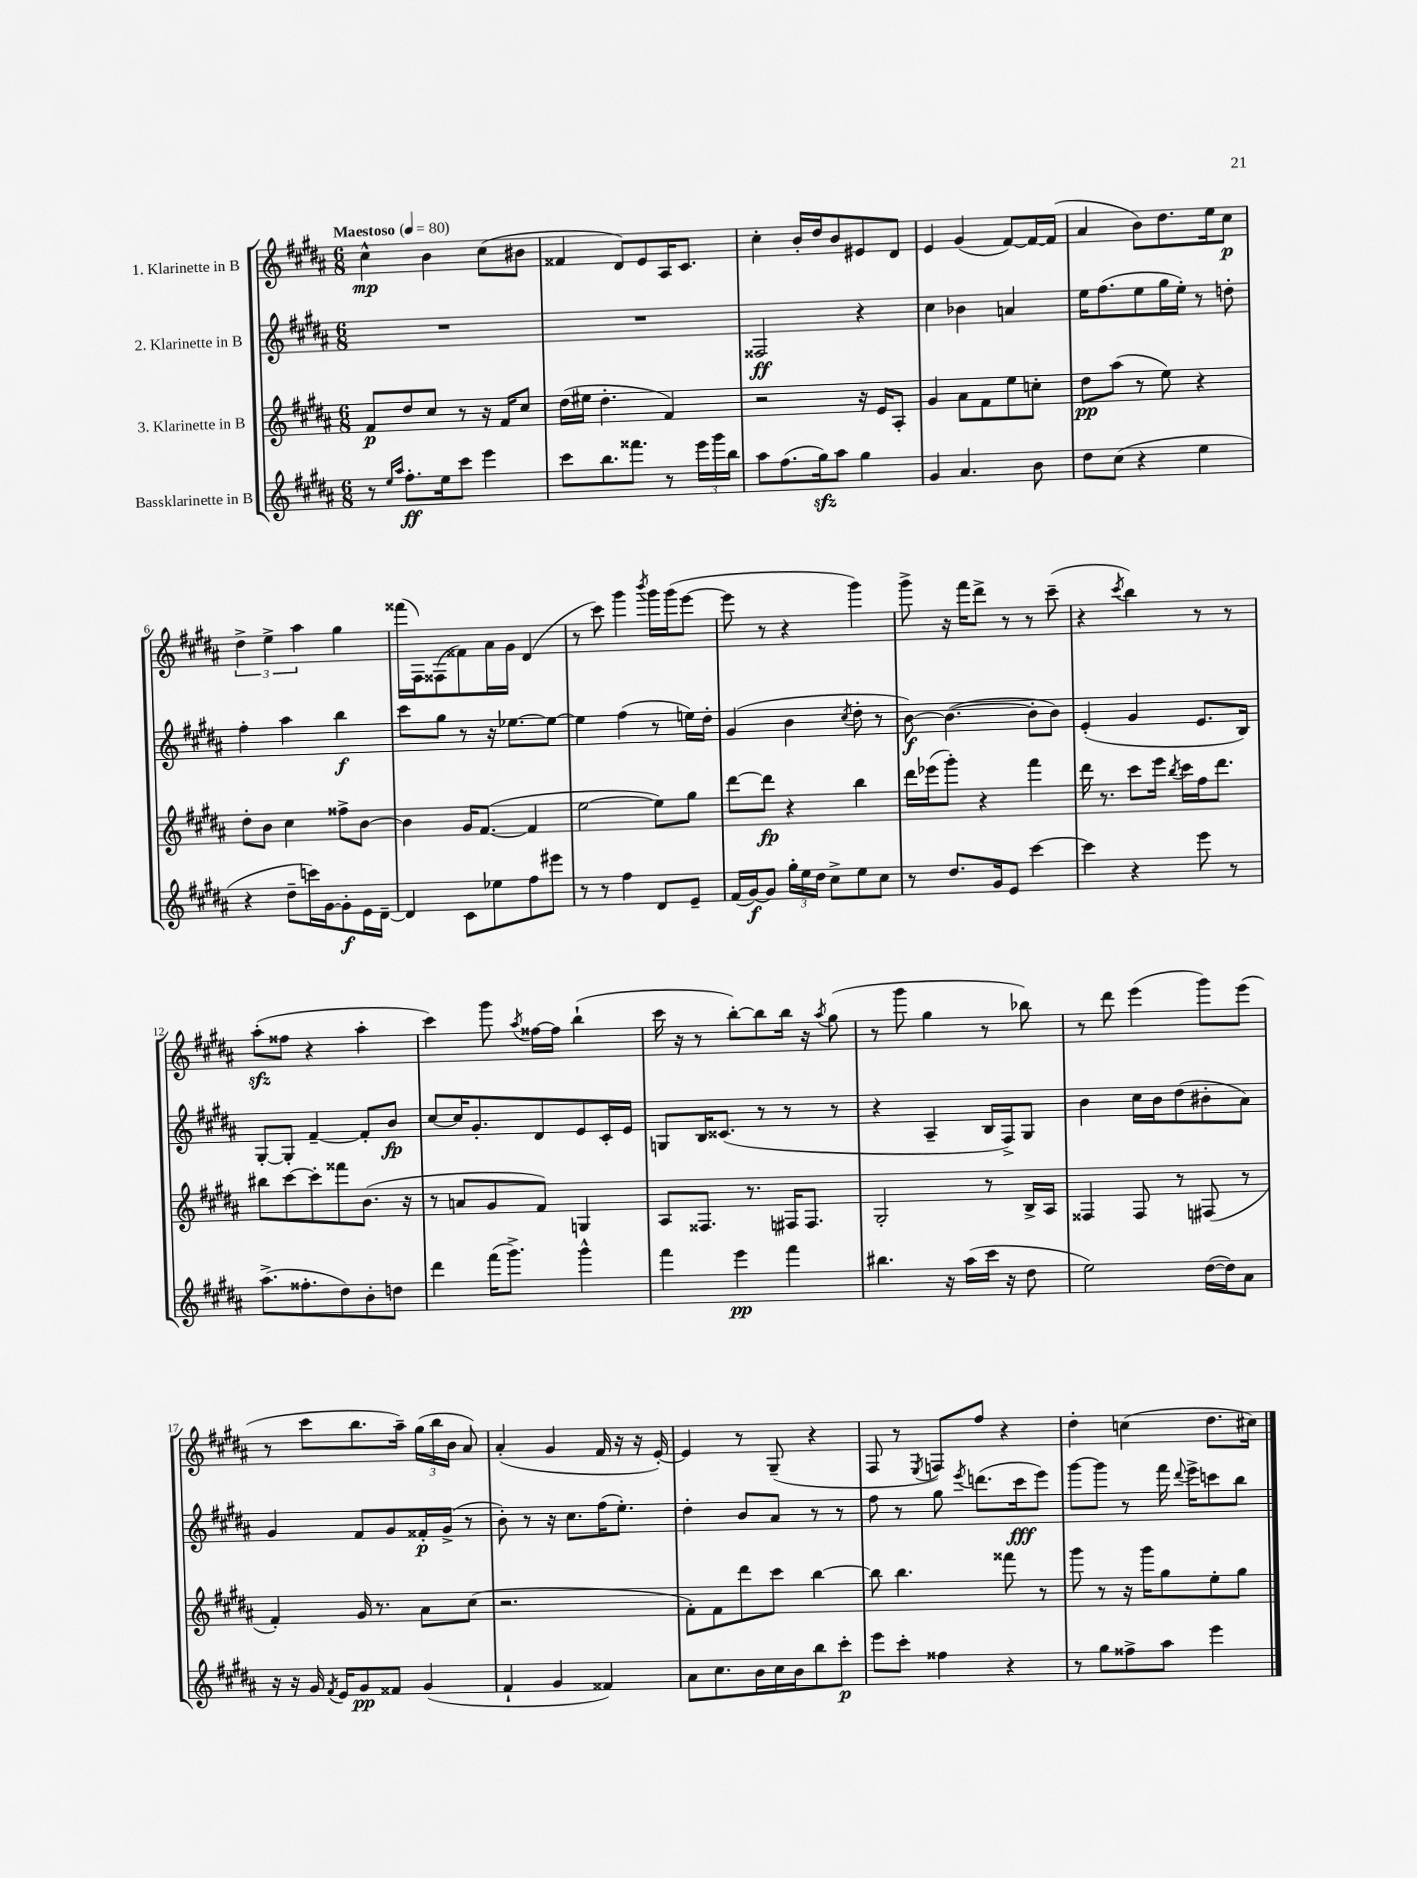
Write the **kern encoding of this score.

**kern	**kern	**kern	**kern
*staff4	*staff3	*staff2	*staff1
*clefG2	*clefG2	*clefG2	*clefG2
*k[f#c#g#d#a#]	*k[f#c#g#d#a#]	*k[f#c#g#d#a#]	*k[f#c#g#d#a#]
*M6/8	*M6/8	*M6/8	*M6/8
*MM80	*MM80	*MM80	*MM80
8r	8f#	2.r	4cc#^^
16qqee	.	.	.
16qqaa#	.	.	.
8.ff#'	8dd#	.	.
.	8cc#	.	4b
16ee	.	.	.
8ccc#	8r	.	.
4eee	16r	.	(8cc#
.	16f#	.	.
.	8cc#	.	8b#
=	=	=	=
8ccc#	(16dd#	2.r	4f##
.	16ee#	.	.
8.bb	4.dd#'	.	.
.	.	.	8d#)
8.fff##	.	.	.
.	.	.	8e
8r	4f#)	.	16A#
.	.	.	8.c#
24eee	.	.	.
24ggg#	.	.	.
24bb	.	.	.
=	=	=	=
8aa#	2r	2F##	4cc#'
(8.ff#	.	.	.
.	.	.	16b'
16gg#)	.	.	16dd#
8aa#	.	.	8b
4gg#	16r	4r	8e#
.	16e	.	.
.	8A#'	.	8d#
=	=	=	=
4g#	4g#	4cc#	4e
4.a#	8a#	4b-	(4g#
.	8f#	.	.
.	8ee	4a	[8f#)
8b	8cc'	.	16f#_
.	.	.	(16f#]
=	=	=	=
8dd#	8dd#	16ee	4a#
.	.	(8.ff#	.
(8cc#	(8aa#	.	.
4r	8r	8ee	8b)
.	8ee)	16gg#	8.dd#
.	.	16ee')	.
4ee	4r	8r	.
.	.	.	16ee
.	.	8dd'	8cc#
=	=	=	=
4r	8dd#'	4ff#'	6dd#^
.	8b	.	.
.	.	.	6ee^
8dd#~	4cc#	4aa#	.
.	.	.	6aa#
16ccc)	.	.	.
[16g#	.	.	.
8g#']	8ff##^	4bb	4gg#
16e	[8b	.	.
[16d#~	.	.	.
=	=	=	=
4d#]	4b]	8ccc#	(16fff##
.	.	.	16F#)
.	.	8gg#	(8F##
8c#	16g#	8r	8f##)
.	([8.f#	.	.
8ee-	.	16r	16a#
.	.	[8.ee-	16g#
8ff#	4f#]	.	(4d#
8eee#	.	8ee-_	.
=	=	=	=
8r	[2ee	4ee-]	8r
8r	.	.	8ccc#)
4ff#	.	(4ff#	4ggg#
.	.	.	8qbbb
8d#	8ee])	8r	16ggg#
.	.	.	(16ggg#
8e~	8gg#	16ee)	[8eee
.	.	16dd#'	.
=	=	=	=
(16f#	[8ddd#	(4g#	8eee]
[16g#)	.	.	.
8g#]	8ddd#]	.	8r
24gg#'	4r	4b	4r
24ee	.	.	.
24dd#	.	.	.
8cc#^	.	.	.
.	.	8qcc#	.
8ee	4bb	8dd#'	4ggg#)
8cc#	.	8r	.
=	=	=	=
8r	16ddd#	[8b)	8ggg#^
.	(16eee-	.	.
8.dd#	8ggg#')	(4.b_	16r
.	.	.	16fff#
.	4r	.	8ddd#^
16g#	.	.	.
8e	.	.	8r
[4ccc#	4fff#	8b']	8r
.	.	8b)	(8ccc#~
=	=	=	=
4ccc#]	16ddd#	(4e'	4r
.	8.r	.	.
.	.	.	8qccc#
4r	8ccc#	4g#	4bb)
.	16eee	.	.
.	8qbb	.	.
.	16ccc#	.	.
8eee	16ff#	8.e	8r
.	8.ddd#	.	.
8r	.	.	8r
.	.	16B)	.
=	=	=	=
(8.aa#^	8bb#	[8G#'	(8aa#'
.	[8ccc#	8G#']	8ff##
8.ff##'	.	.	.
.	8ccc#']	[4f#~	4r
8dd#)	8fff##	.	.
8b'	(8.b	8f#']	4aa#'
8dd	.	8b	.
.	16r	.	.
=	=	=	=
4ddd#	8r	[8cc#	4ccc#)
.	8a	16cc#]	.
.	.	8.g#'	.
(16fff#	8g#	.	8ggg#
8.ggg#^)	.	.	.
.	.	.	8qaa#
.	8f#)	8d#	[16ff##
.	.	.	16ff##]
4ggg#^^	4G	8e	(4bb`
.	.	16c#'	.
.	.	16e	.
=	=	=	=
4fff#	8A#	8G	16ccc#
.	.	.	16r
.	8.F##	16B	8r
.	.	(8.c##	.
4eee	.	.	[8bb')
.	8.r	.	.
.	.	8r	8bb]
4fff#	16F#	8r	16bb
.	8.F#	.	16r
.	.	.	8qaa#
.	.	8r	(8gg#
=	=	=	=
4.bb#	2G#'	4r	8r
.	.	.	8ggg#
.	.	4A#~	4gg#
16r	.	.	.
(16aa#	.	.	.
16ccc#	8r	16B	8r
16r	.	16F#^)	.
8dd#	16B^	8G#	8bb-)
.	16A#	.	.
=	=	=	=
2ee)	4F##	4b	8r
.	.	.	8ddd#
.	8F##	16cc#	(4eee
.	.	16b	.
.	8r	(8dd#	.
([16dd#	(8F#	8b#'	8ggg#)
16dd#])	.	.	.
8a#	8r	8a#)	(8eee
=	=	=	=
16r	4f#')	4g#	8r
16r	.	.	.
16g#	.	.	8ccc#
8qf#	.	.	.
16e	.	.	.
8g#	16g#	8f#	8.bb
.	8.r	.	.
8f##	.	8g#	.
.	.	.	16aa#~)
(4g#	8a#	16f##'	(24gg#
.	.	.	24bb
.	.	(16g#^	.
.	.	.	24b
.	(8cc#	8r	8a#)
=	=	=	=
4f#`	2.r	8b')	(4a#'
.	.	8r	.
4g#	.	16r	4g#
.	.	8.cc#	.
4f##)	.	(16ff#	16f#
.	.	8.ee')	16r
.	.	.	16r
.	.	.	[16e')
=	=	=	=
8a#	8f#')	4dd#'	4e]
8.cc#	8f#	.	.
.	8ddd#	8b	8r
16b	.	.	.
16cc#	8ccc#	8a#	(8G#~
16b	.	.	.
8bb	[4bb	8r	4r
8ccc#'	.	8r	.
=	=	=	=
8eee	8bb]	8ff#	8F#
8ccc#'	4.bb	8r	8r
.	.	.	8qE
4ff##	.	8gg#	8F)
.	.	8qeee	.
.	.	(8.ddd	8ff#
4r	8fff##	.	4r
.	.	16ccc#	.
.	8r	8eee)	.
=	=	=	=
8r	8ggg#	[8ggg#	4dd#'
8gg#	8r	8ggg#]	.
8ff##^	16r	8r	(4cc
.	16ggg#	.	.
8aa#	8gg#	16fff#	.
.	.	8qqddd#	.
.	.	16eee^	.
4eee	8ee'	8ccc	8.dd#
.	8gg#	8bb	.
.	.	.	16cc#)
==	==	==	==
*-	*-	*-	*-
